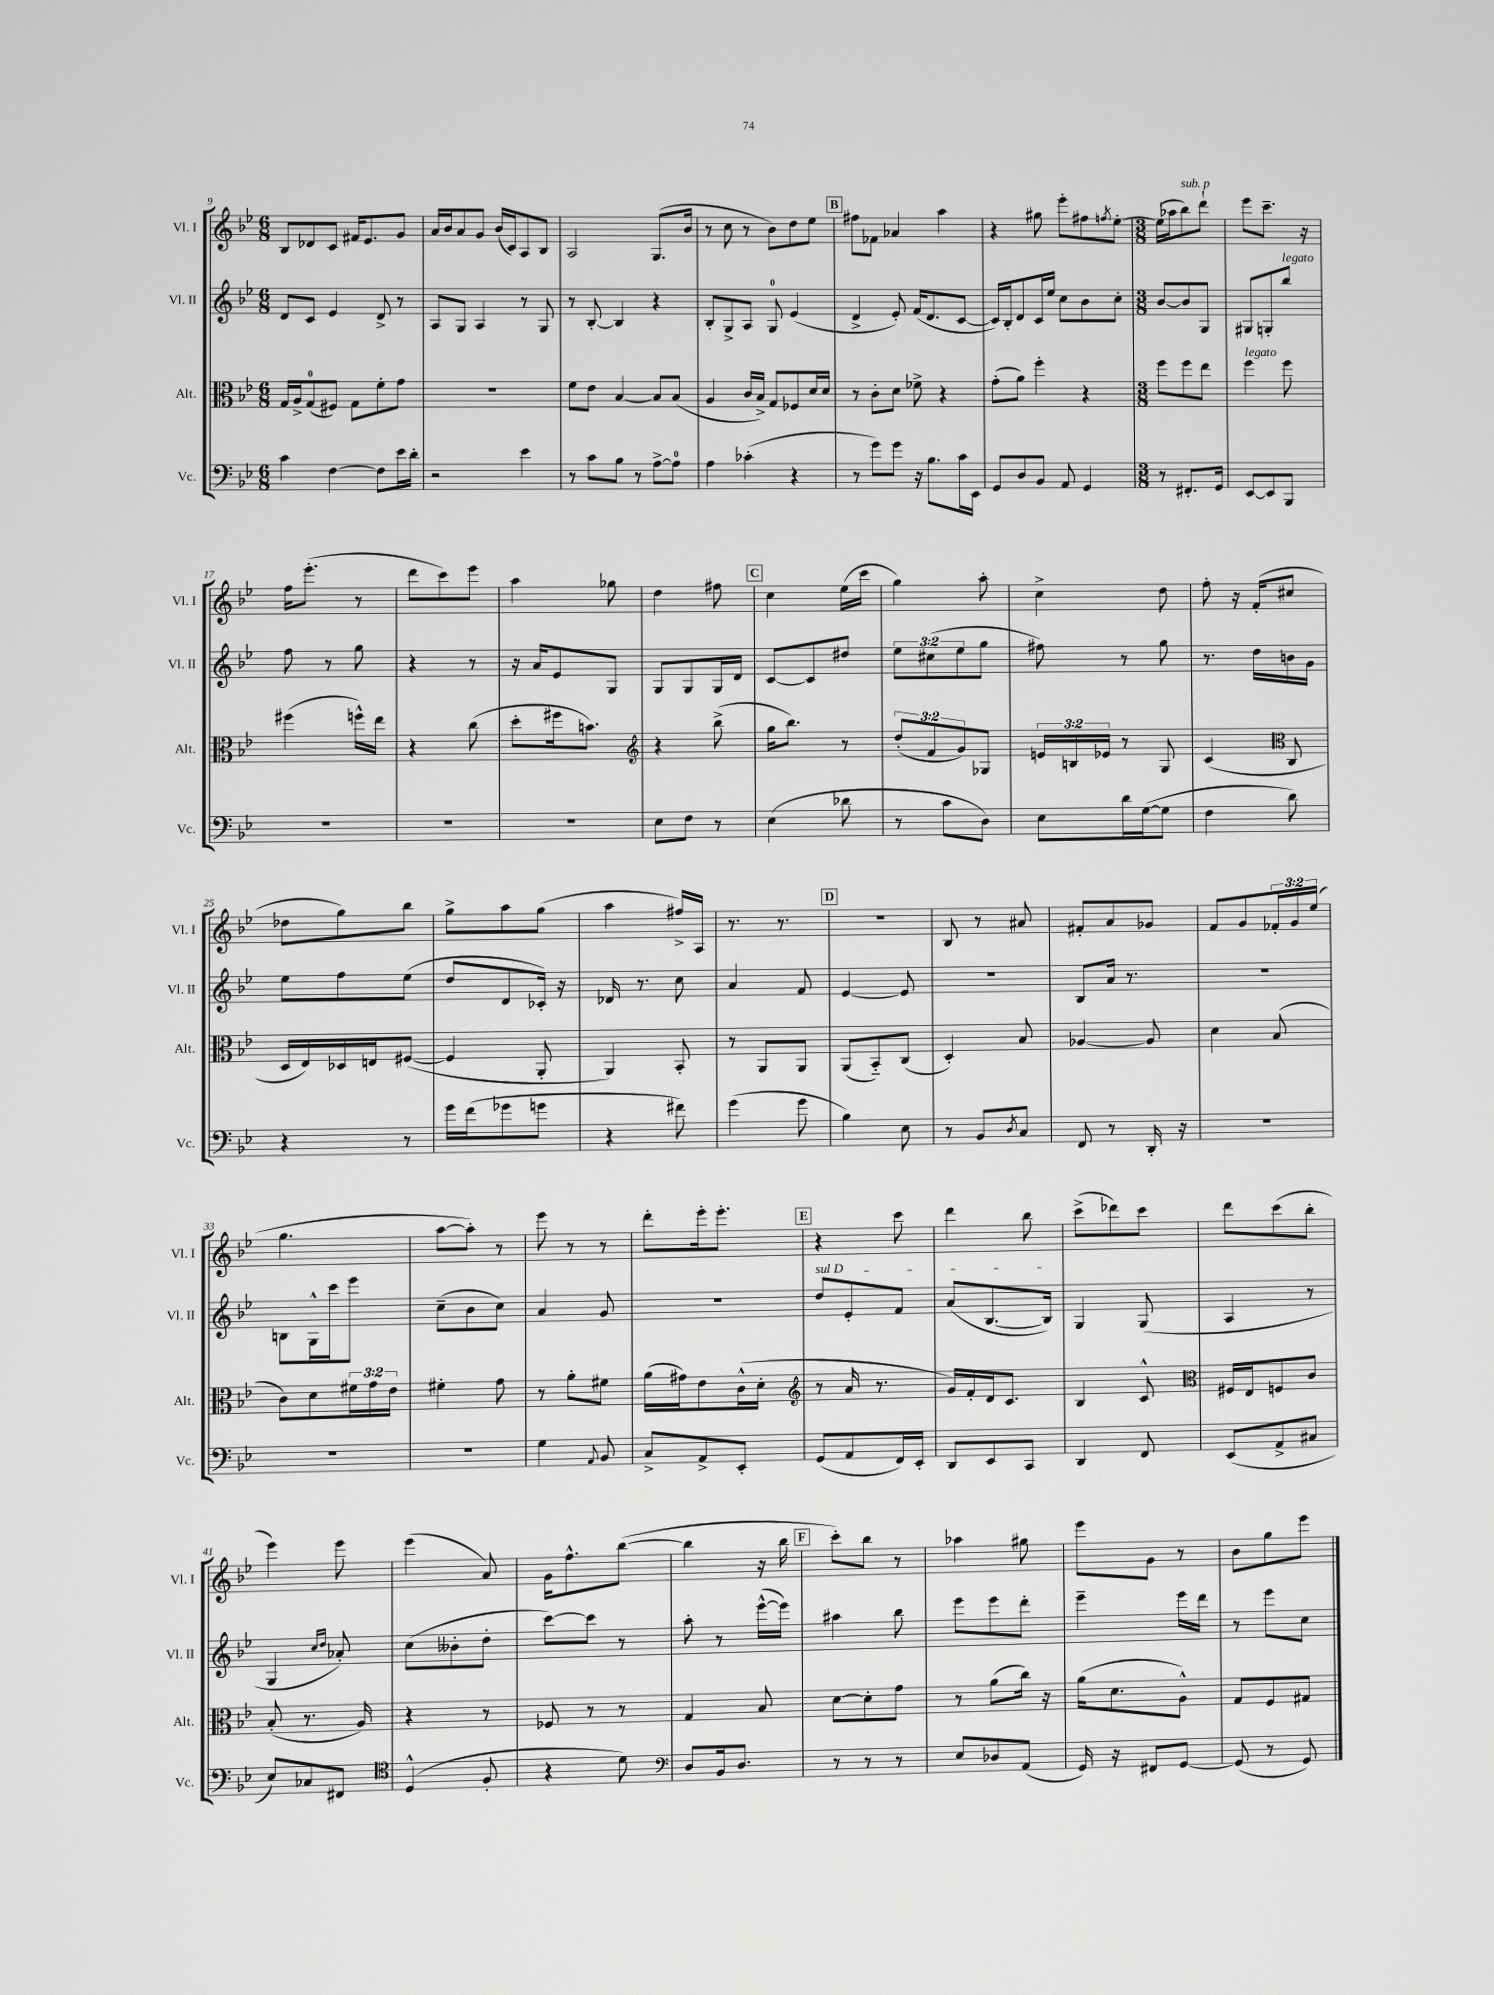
<<
\new StaffGroup <<
\new Staff = "s0" \with { instrumentName = "Vl. I" shortInstrumentName = "Vl. I" } {
    \clef treble \key bes \major \numericTimeSignature \time 6/8 \override Staff.TupletNumber.text = #tuplet-number::calc-fraction-text
    bes8 des'8 c'8 fis'16 ees'8. g'8 |
    a'16 bes'16 a'8 g'8 bes'16( c'16) a8 bes8 |
    a2 g8.( bes'16 |
    r8 c''8 r8 bes'8) d''8 ees''8 |
    \mark \markup { \box "B" } fis''8 fes'8 aes'4 a''4 |
    r4 gis''8 ees'''8-. fis''8 \acciaccatura { f''8 } ees''8~-. |
    \numericTimeSignature \time 3/8 ees''16( aes''16 bes''8^\markup { \italic "sub. p" }) d'''8-! |
    ees'''8 c'''8.-- r16 |
    f''16 ees'''8.-.( r8 |
    d'''8 c'''8) ees'''8 |
    a''4 ges''8 |
    d''4 fis''8 |
    \mark \markup { \box "C" } c''4 ees''16( c'''16 |
    g''4) a''8-. |
    c''4-> d''8 |
    f''8-. r16 f'16-.( cis''8 |
    des''8 g''8) bes''8 |
    g''8-> a''8 g''8( |
    a''4 fis''16->) a16 |
    r8. r8. |
    \mark \markup { \box "D" } R4. |
    bes8 r8 ais'8 |
    fis'8-. a'8 ges'8 |
    f'8 g'8 \tuplet 3/2 { fes'16-. g'16 ees''16( } |
    g''4. |
    a''8~ a''8-.) r8 |
    ees'''8 r8 r8 |
    d'''8-. ees'''16-. ees'''8.-. |
    \mark \markup { \box "E" } r4 c'''8 |
    d'''4 bes''8 |
    c'''8->( des'''8) c'''8 |
    d'''8 c'''8( bes''8-. |
    ees'''4) ees'''8 |
    ees'''4( a'8) |
    g'16 f''8.-^ bes''8~( |
    bes''4 r16 bes''16 |
    \mark \markup { \box "F" } c'''8-.) bes''8 r8 |
    aes''4 gis''8 |
    ees'''8 g'8 r8 |
    bes'8 g''8 ees'''8 \bar "|." |
}
\new Staff = "s1" \with { instrumentName = "Vl. II" shortInstrumentName = "Vl. II" } {
    \clef treble \key bes \major \numericTimeSignature \time 6/8 \override Staff.TupletNumber.text = #tuplet-number::calc-fraction-text
    d'8 c'8 ees'4 d'8-> r8 |
    a8 g8 a4 r8 g8 |
    r8 bes8~-. bes4 r4 |
    bes8-. g8-> a8 g8-0 ees'4( |
    \mark \markup { \box "B" } d'4-> ees'8-.) f'16( d'8. c'8~ |
    c'16) bes16-. d'8 c'16 ees''16 c''8 bes'8 c''8-. |
    \numericTimeSignature \time 3/8 bes'8~ bes'8 g8 |
    gis8 g8-. bes''8^\markup { \italic "legato" } |
    f''8 r8 g''8 |
    r4 r8 |
    r16 a'16 ees'8 g8 |
    g8 g8 g16 d'16 |
    \mark \markup { \box "C" } c'8~ c'8 dis''8 |
    \tuplet 3/2 { ees''8 cis''8( ees''8 } g''8 |
    fis''8) r8 g''8 |
    r8. d''16 b'16 g'16 |
    ees''8 f''8 ees''8( |
    d''8 d'8 ces'16-.) r16 |
    des'16 r8. c''8 |
    a'4 f'8 |
    \mark \markup { \box "D" } ees'4~ ees'8 |
    R4. |
    bes8 a'16 r8. |
    R4. |
    b8 g16-^ c'''16 ees'''8 |
    c''8--( bes'8 c''8) |
    a'4 g'8 |
    R4. |
    \mark \markup { \box "E" } \once \override TextSpanner.bound-details.left.text = \markup { \italic "sul D" } d''8\startTextSpan ees'8-. f'8 |
    a'8( bes8.~ bes16\stopTextSpan) |
    g4 g8( |
    a4 r8 |
    g4 \grace { c''16 d''16 } aes'8-.) |
    c''8( beses'8-. d''8-. |
    c'''8~) c'''8 r8 |
    a''8-. r8 ees'''16~-^( ees'''16) |
    \mark \markup { \box "F" } ais''4 bes''8 |
    ees'''8 ees'''8 d'''8-. |
    ees'''4-- ees'''16 d'''16 |
    r8 ees'''8 c''8 \bar "|." |
}
\new Staff = "s2" \with { instrumentName = "Alt." shortInstrumentName = "Alt." } {
    \clef alto \key bes \major \numericTimeSignature \time 6/8 \override Staff.TupletNumber.text = #tuplet-number::calc-fraction-text
    g16 a16-> g8-0( fis8) g8 f'8-. g'8 |
    R2. |
    f'8 ees'8 bes4~ bes8 bes8( |
    a4 c'16 bes16->) g8 fes8 d'16 d'16 |
    \mark \markup { \box "B" } r8 c'8-. d'8 fes'8-> r4 |
    g'8-.( a'8) f''4-. r4 |
    \numericTimeSignature \time 3/8 f''8 f''8 ees''8 |
    f''4^\markup { \italic "legato" } f''8 |
    fis''4( f''16-^) ees''16 |
    r4 c''8( |
    d''8-. fis''16 b'8.) |
    \clef treble r4 bes''8->( |
    \mark \markup { \box "C" } g''16 bes''8.) r8 |
    \tuplet 3/2 { d''8-.( f'8 g'8) } ges8 |
    \tuplet 3/2 { e'16 b16 ees'16 } r8 g8 |
    c'4( \clef alto c8 |
    d16 ees16) des16 e16 fis8~( |
    fis4 a,8-. |
    a,4) bes,8-. |
    r8 a,8 a,8 |
    \mark \markup { \box "D" } a,8( bes,8-_) c8( |
    d4-.) bes8 |
    aes4~ aes8 |
    d'4 bes8( |
    c'8) d'8 \tuplet 3/2 { fis'16 g'16 ees'16 } |
    fis'4-. g'8 |
    r8 a'8-. fis'8 |
    a'16( gis'16) ees'8 c'16-^( d'16-. |
    \mark \markup { \box "E" } \clef treble r8 a'16 r8. |
    g'16) f'16-. d'16 c'8. |
    bes4 c'8-^ |
    \clef alto fis16 ees16 f8 c'8 |
    bes8-.( r8. a16) |
    r4 r8 |
    fes8 r8 r8 |
    g4 bes8 |
    \mark \markup { \box "F" } d'8~ d'8-. g'8 |
    r8 a'8( c''16) r16 |
    a'16( d'8. a8-^) |
    g8 f8 gis8 \bar "|." |
}
\new Staff = "s3" \with { instrumentName = "Vc." shortInstrumentName = "Vc." } {
    \clef bass \key bes \major \numericTimeSignature \time 6/8
    c'4 f4~ f8 ees'16 d'16-. |
    r2 ees'4 |
    r8 c'8 bes8 r8 a8~-> a8-0 |
    a4 ces'4-.( r4 |
    \mark \markup { \box "B" } r8 g'8) g'8 r16 bes8. c'16 ees,16 |
    g,8 d8 bes,8 a,8 g,4 |
    \numericTimeSignature \time 3/8 r8 fis,8.-. g,16 |
    ees,8~ ees,8 bes,,8 |
    R4. |
    R4. |
    R4. |
    ees8 f8 r8 |
    \mark \markup { \box "C" } ees4( des'8 |
    r8 c'8 d8) |
    ees8 d'16 g16~( g8 |
    f4 d'8) |
    r4 r8 |
    g'16 f'16( ges'8 g'8 |
    r4 fis'8) |
    g'4( g'8 |
    \mark \markup { \box "D" } bes4) ees8 |
    r8 bes,8 \acciaccatura { d8 } c8 |
    f,8 r8 d,16-. r16 |
    R4. |
    R4. |
    R4. |
    g4 \appoggiatura { a,8 } bes,8 |
    c8-> a,8-> ees,8-. |
    \mark \markup { \box "E" } g,8( a,8 f,16) ees,16-. |
    d,8 ees,8 c,8 |
    d,4 f,8 |
    ees,8( a,8-> cis8 |
    ees8) ces8 fis,8 |
    \clef tenor d4-^( f8-. |
    r4 d'8) |
    \clef bass d8 bes,16 d8. |
    \mark \markup { \box "F" } r8 r8 r8 |
    ees8 des8 a,8( |
    g,16) r16 fis,8 g,8~ |
    g,8( r8 g,8) \bar "|." |
}
>>
>>
\layout { \context { \Score currentBarNumber = #9 } }
